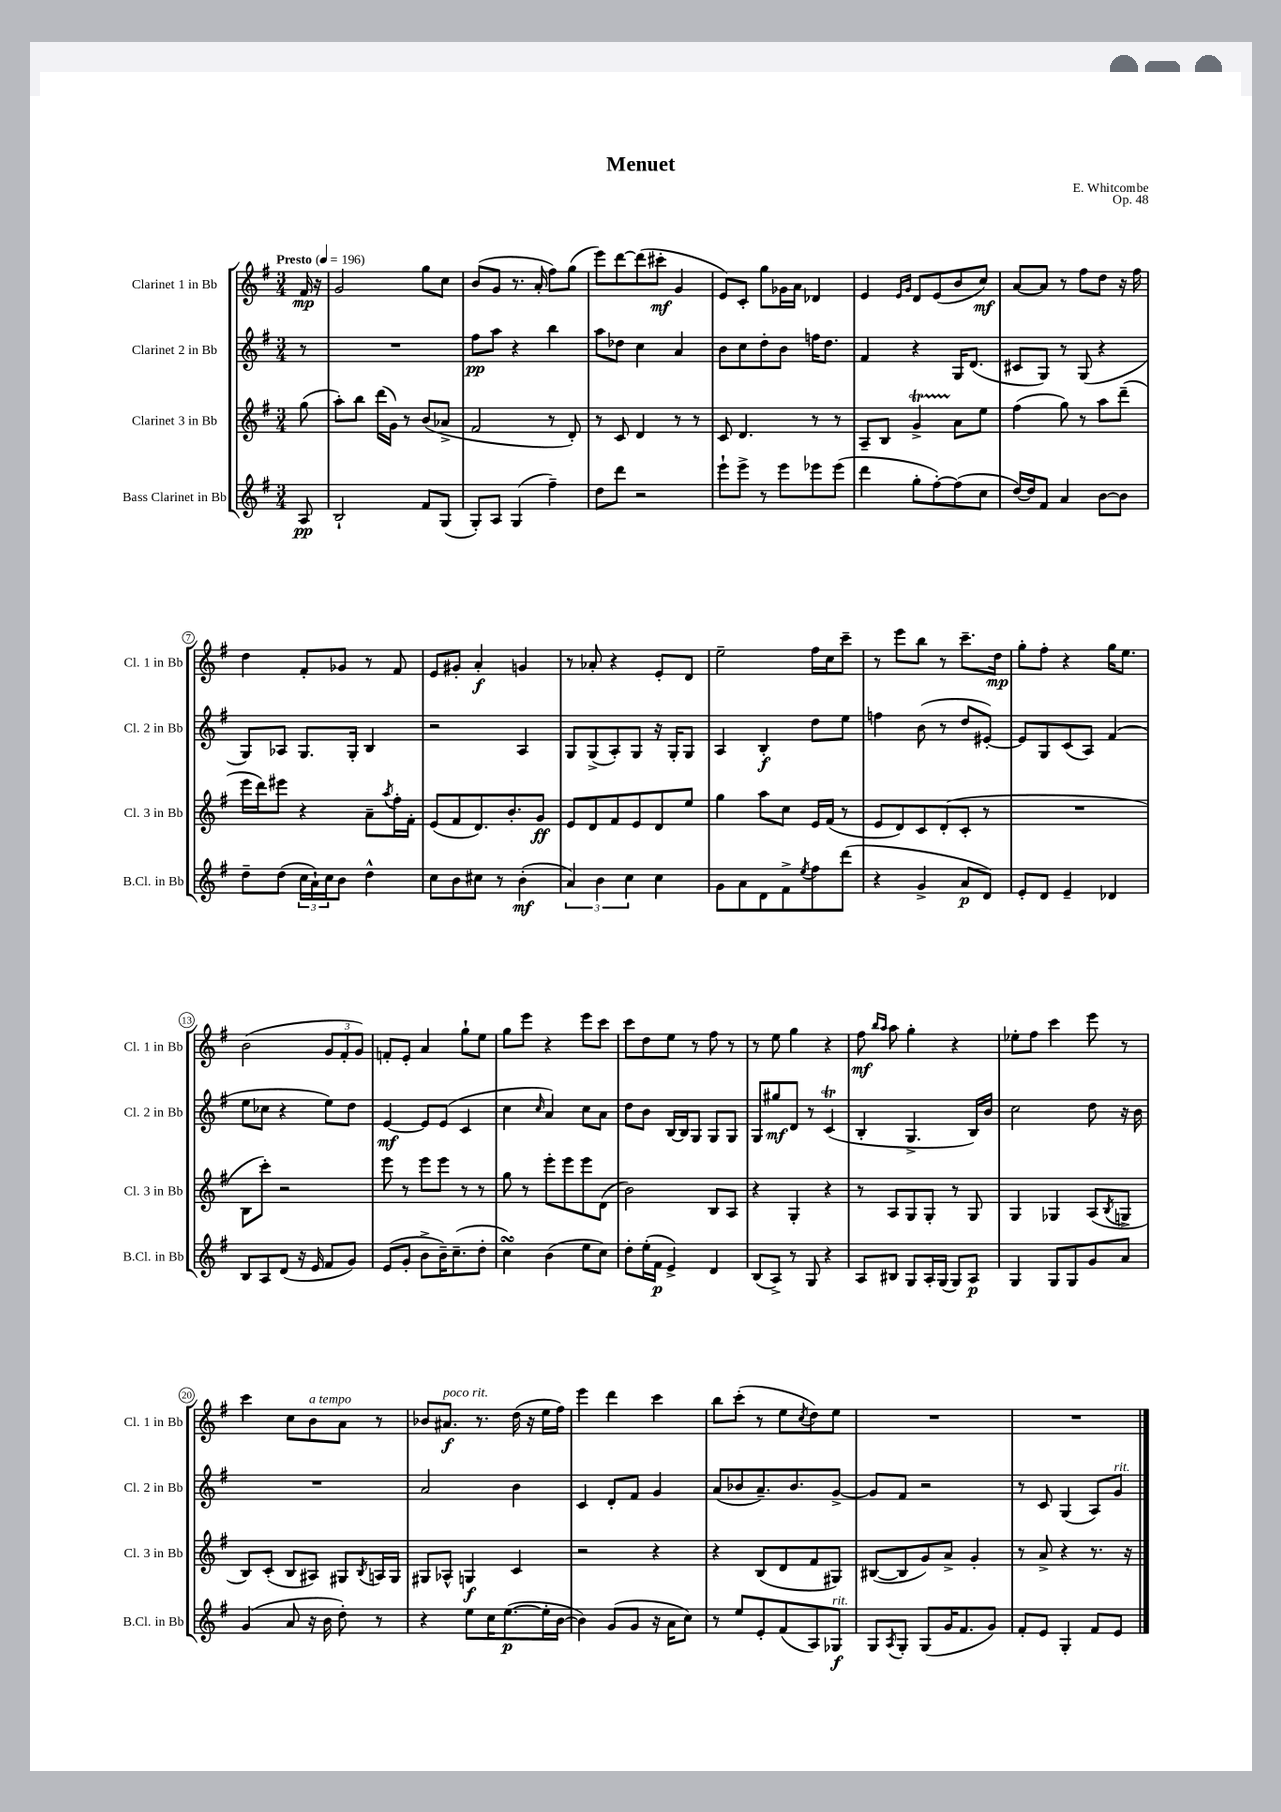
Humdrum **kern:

**kern	**kern	**kern	**kern
*staff4	*staff3	*staff2	*staff1
*clefG2	*clefG2	*clefG2	*clefG2
*k[f#]	*k[f#]	*k[f#]	*k[f#]
*M3/4	*M3/4	*M3/4	*M3/4
*MM196	*MM196	*MM196	*MM196
8A	(8gg	8r	16f#
.	.	.	16r
=	=	=	=
2B`	8aa')	2.r	2g
.	8bb	.	.
.	(16ddd	.	.
.	16g)	.	.
.	8r	.	.
8f#	(8b	.	8gg
(8G	8a-^	.	8cc
=	=	=	=
8G')	2f#	8ff#	(8b
8A	.	8aa	8g
(4G	.	4r	8.r
.	.	.	16a'
4ff#~)	8r	4bb	8ff#)
.	8d')	.	(8gg
=	=	=	=
8dd	8r	8aa	8eee)
8ddd	8c	8dd-	[8ddd
2r	4d	4cc	(8ddd]
.	.	.	8ccc#'
.	8r	4a	4g
.	8r	.	.
=	=	=	=
8eee`	8c	8b	8e)
8eee^	4.d	8cc	8c'
8r	.	8dd'	8gg
8eee	.	8b	16g-
.	.	.	16a
8eee-	8r	16ff	4d-
.	.	8.dd	.
(8eee-	8r	.	.
=	=	=	=
4ddd	8A~	4f#	4e
.	8B	.	.
.	.	.	16qqe
.	.	.	16qqg
8gg'	4g^	4r	8d
[8ff#')	.	.	(8e
(8ff#]	8a	16G	8b
.	.	(8.d	.
8cc	8ee	.	8cc)
=	=	=	=
[16dd)	(4ff#	8c#	[8a
16dd]	.	.	.
8f#	.	8G)	8a]
4a	8gg)	8r	8r
.	8r	(8G	8ff#
[8b	8aa	4r	8dd
8b]	(8ddd~	.	16r
.	.	.	16ff#
=	=	=	=
8dd~	16eee	8G)	4dd
.	16ddd)	.	.
(8dd	8eee#	8A-	.
24cc	4r	8.G	8f#'
24a`)	.	.	.
24cc	.	.	.
8b	.	.	8g-
.	.	16G'	.
4dd^^	8a~	4B	8r
.	8qaa	.	.
.	16ff#'	.	8f#
.	16f#'	.	.
=	=	=	=
8cc	(8e	2r	8e
8b	8f#	.	8g#'
8cc#	8.d)	.	4a'
8r	.	.	.
.	8.b'	.	.
(4b'	.	4A	4g
.	8g	.	.
=	=	=	=
6a)	8e	8G	8r
.	8d	(8G^	8a-'
6b	.	.	.
.	8f#	8A')	4r
6cc	.	.	.
.	8e	8G	.
4cc	8d	16r	8e'
.	.	16G'	.
.	8ee	8G	8d
=	=	=	=
8g	4gg	4A	2ee~
8a	.	.	.
8d	8aa	4B'	.
8f#^	8cc	.	.
8qee	.	.	.
8ff#	16e	8dd	16ff#
.	(16f#	.	16cc
(8ddd	8r	8ee	8ccc~
=	=	=	=
4r	8e	4ff	8r
.	8d)	.	8eee
4g^	8c	(8b	8bb
.	(8d'	8r	8r
8a	8c'	8dd	8.ccc~
8d)	8r	[8e#')	.
.	.	.	16dd
=	=	=	=
8e'	2.r	8e#]	8gg'
8d	.	8G	8ff#'
4e~	.	(8c	4r
.	.	8A)	.
4d-	.	(4f#	16gg
.	.	.	8.ee
=	=	=	=
8B	8B	8ee	(2b
8A	8ccc')	8cc-	.
(8d	2r	4r	.
16r	.	.	.
16e	.	.	.
8f#	.	8ee)	12g
.	.	.	12f#'
8g)	.	8dd	.
.	.	.	12g)
=	=	=	=
(8e	8eee	[4e	8f'
8g'	8r	.	8e'
8b^	8eee	8e]	4a
16b~)	8eee	(8e	.
(8.cc~	.	.	.
.	8r	4c	8gg`
8dd'	8r	.	8ee
=	=	=	=
4cc)	8gg	4cc	8gg
.	8r	.	8eee
.	.	16qqcc	.
(4b	8eee'	4a)	4r
.	8eee	.	.
8ee	8eee	8cc	8eee
8cc)	(8d	8a	8ccc
=	=	=	=
8dd'	2b)	8dd	8ccc
(16ee'	.	8b	8dd
16f#	.	.	.
4e^)	.	[16B	8ee
.	.	16B]	.
.	.	8G	8r
4d	8B	8G	8ff#
.	8A	8G	8r
=	=	=	=
(8B	4r	8G	8r
8A^)	.	8gg#	8ee
8r	4G'	8d	4gg
8G	.	8r	.
4r	4r	(4c	4r
=	=	=	=
8A	8r	4B'	8ff#
.	.	.	16qqbb
.	.	.	16qqaa
8B#	8A	.	8aa
8G	8G	4.G^	4gg'
16A'	8G'	.	.
(16G	.	.	.
8G)	8r	.	4r
8A	8G	16B)	.
.	.	16b	.
=	=	=	=
4G	4G	2cc	8ee-'
.	.	.	8ff#
8G	4G-	.	4ccc
8G	.	.	.
8g	(8A	8dd	8eee
.	8qB	.	.
8a	8G^	16r	8r
.	.	16b	.
=	=	=	=
(4g	8B)	2.r	4ccc
.	(8c'	.	.
8a	8B	.	8cc
16r	8A#)	.	8b
16b	.	.	.
8dd')	8G#	.	8a
.	8qB	.	.
8r	16A	.	8r
.	16G#	.	.
=	=	=	=
4r	8G#	2a	8b-
.	8A-^^	.	8.a#
8ee	4G	.	.
.	.	.	8.r
16cc	.	.	.
([8.ee	.	.	.
.	4c	4b	(16dd
.	.	.	16r
16ee']	.	.	16ee
[16b	.	.	16ff#)
=	=	=	=
4b])	2r	4c	4eee
(8g	.	8d'	4ddd
8g	.	8f#	.
16r	4r	4g	4ccc
16a	.	.	.
8cc)	.	.	.
=	=	=	=
8r	4r	(8a	8bb
8ee	.	8b-	(8ccc'
8e'	(8B	8.a~)	8r
(8f#	8d	.	8ee
.	.	8.b-	.
.	.	.	8qcc
8A)	8f#	.	8dd)
8G-	8G#)	[8g^	8ee
=	=	=	=
8G	([8B#	8g]	2.r
8qA	.	.	.
8G'	8B#]	8f#	.
(8G	8g)	2r	.
16g	8a^	.	.
8.f#	.	.	.
.	4g'	.	.
8g)	.	.	.
=	=	=	=
8f#'	8r	8r	2.r
8e	8a^	8c	.
4G'	4r	(4G	.
8f#	8.r	8A)	.
8e	.	8g	.
.	16r	.	.
==	==	==	==
*-	*-	*-	*-
